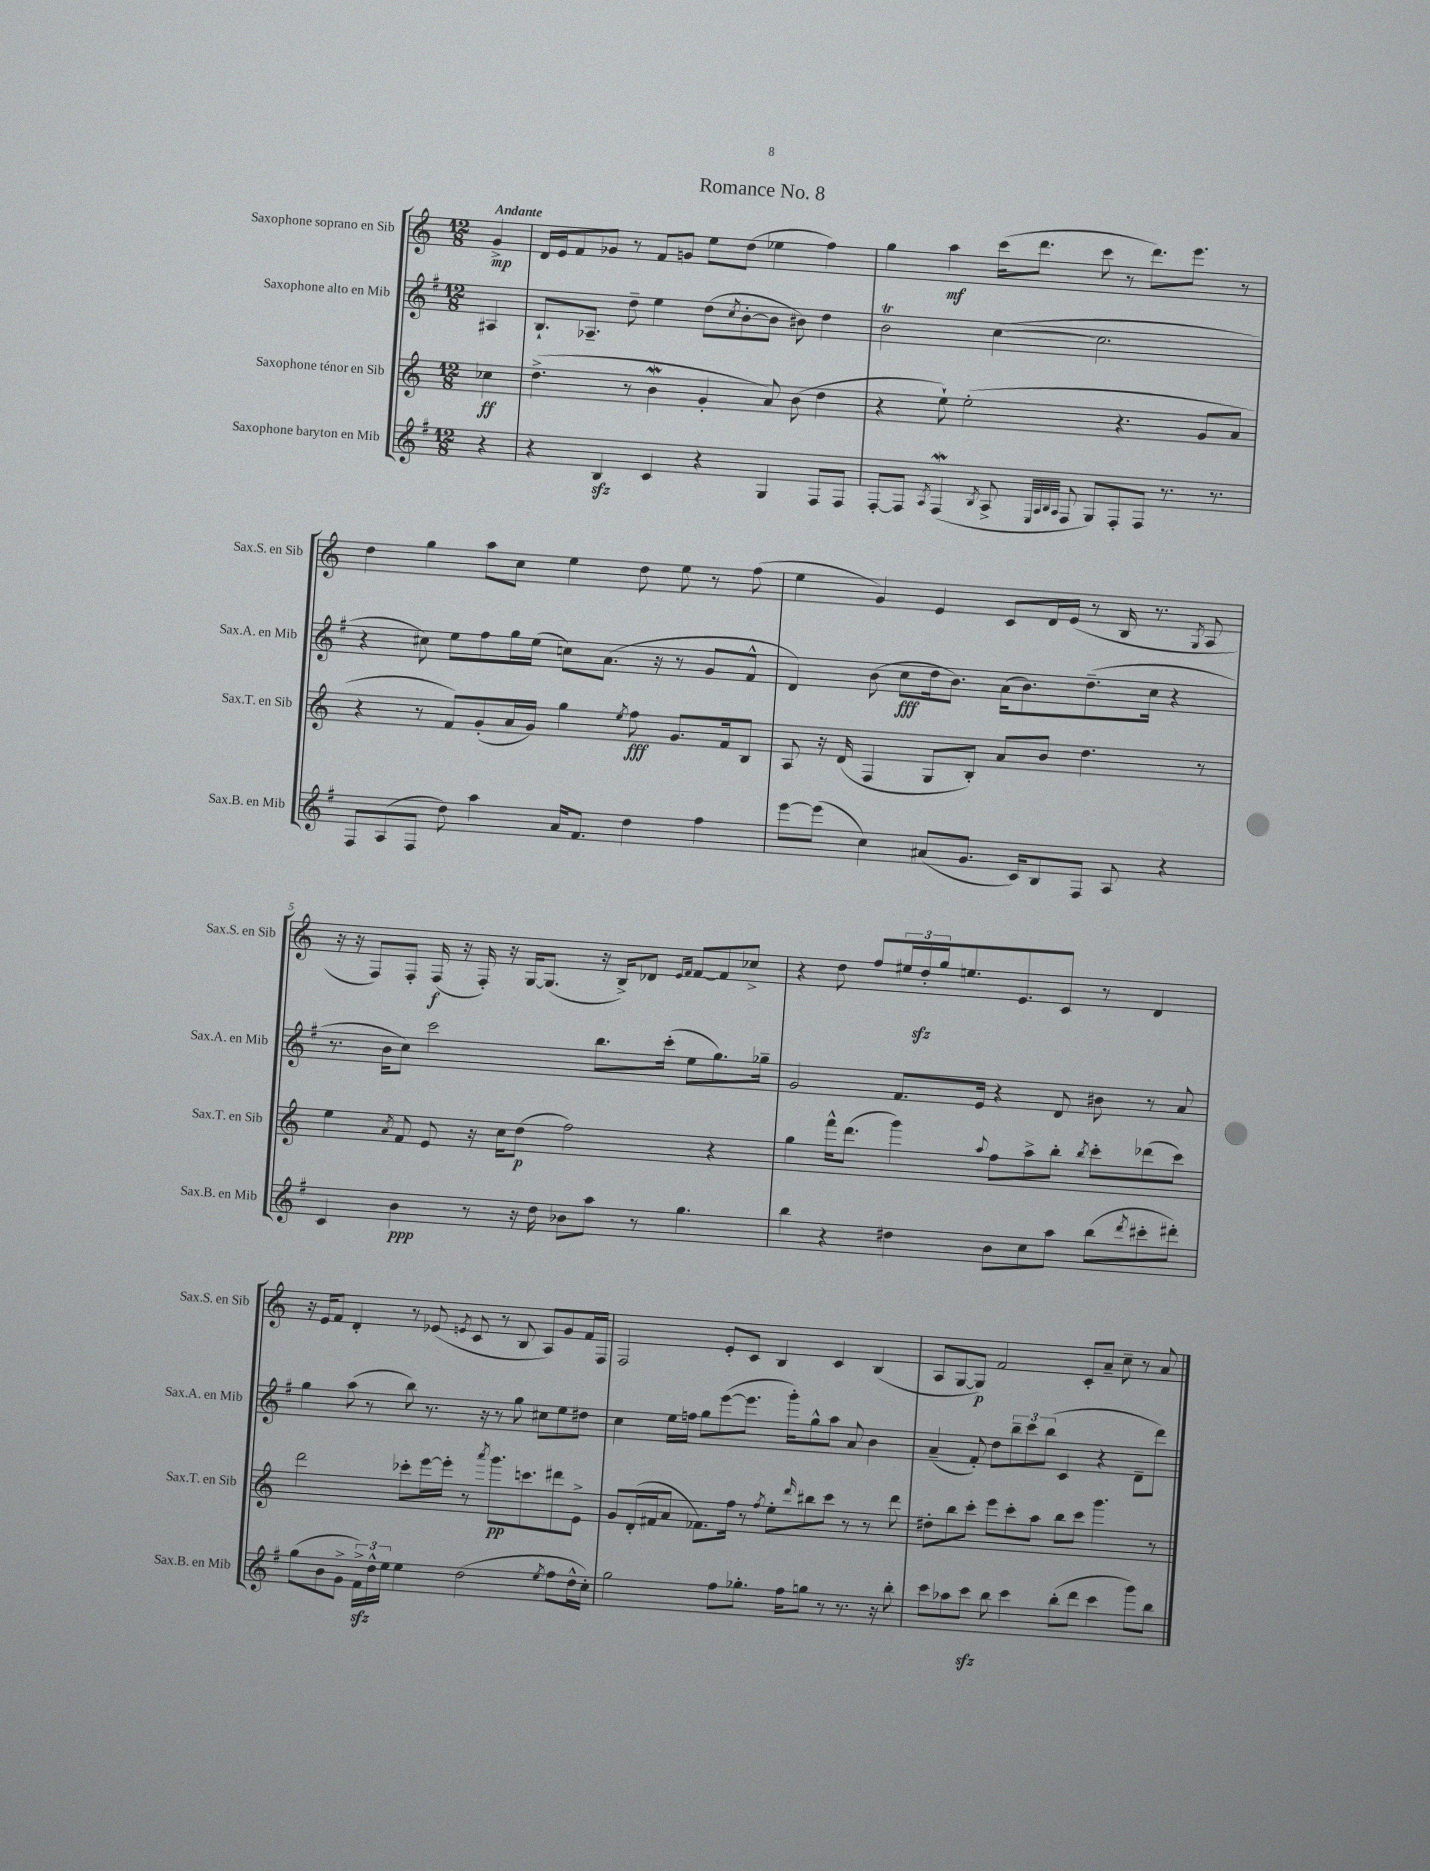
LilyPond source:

\header { title = "Romance No. 8" }
<<
\new StaffGroup <<
\new Staff = "s0" \with { instrumentName = "Saxophone soprano en Sib" shortInstrumentName = "Sax.S. en Sib" } {
    \clef treble \key c \major \numericTimeSignature \time 12/8 \partial 4 \tempo "Andante"
    g'4->\mp |
    d'16 e'16 f'8 ges'8 r8 f'8 g'8 e''8 d''8( ees''4 f''4) |
    g''4 a''4\mf c'''16( d'''8. c'''8 r8 d'''8.) e'''8. r8 |
    d''4 g''4 a''8 c''8 e''4 d''8 e''8 r8 f''8( |
    e''4 g'4) e'4 c'8 d'16 e'16( r8 b16 r8. \acciaccatura { g8 } a8 |
    r16 r16 f8) f8-. f16\f( r16 f16-.) r16 g16~ g8.( r16 b16->) des'8 \grace { e'16 f'16 } f'8~ f'8 ces''8-> |
    r4 d''8 f''8 \tuplet 3/2 { eis''16 d''16-.\sfz g''16 } e''8. e'8. c'8 r8 d'4 |
    r16 e'16 f'8 d'4-. r8 ees'8( \acciaccatura { e'8 } c'8 r8 b8 a8) g'8 f'16 f16 |
    f2 e'8-. c'8 b4 c'4 b4( |
    a8 g8~ g8\p) f'2 c'8-. a'8-- c''8-- r8 a'8 \bar "|." |
}
\new Staff = "s1" \with { instrumentName = "Saxophone alto en Mib" shortInstrumentName = "Sax.A. en Mib" } {
    \clef treble \key g \major \numericTimeSignature \time 12/8 \partial 4
    ais4 |
    b8.-! aes8.-- d''8-- e''4 d''8( \acciaccatura { c''8 } b'8~-. b'8 bis'8) d''4 |
    b'2\trill c''4~( c''2. |
    r4 cis''8) e''8 fis''8 g''16 e''16( c''8) a'8.( r16 r8 g'8 fis'8-^ |
    d'4) b'8( c''8\fff d''16 b'8.) a'16( b'8.) d''8.--( c''16 r4 |
    r8. b'16 c''8) c'''2 b''8. c'''16-.( e''8 g''8.) ges''16-- |
    g'2 fis'8. e'16 r4 d'8 bis'8 r8 a'8 |
    g''4 a''8( r8 b''8) r8. r16 r8 g''8 cis''8 e''8 dis''8 |
    c''4 e''16 f''16 g''8 e'''8~( e'''8. g'''16-.) g''8-^ a''8 a'8 b'4 |
    a'4--( fis'8-.) d''8 \tuplet 3/2 { b''8-- c'''8 b''8( } c'4 r4 d'8-- d'''8) \bar "|." |
}
\new Staff = "s2" \with { instrumentName = "Saxophone ténor en Sib" shortInstrumentName = "Sax.T. en Sib" } {
    \clef treble \key c \major \numericTimeSignature \time 12/8 \partial 4
    ces''4\ff |
    d''4.->( r8 b'4\mordent g'4-. a'8) b'8( d''4 |
    r4 e''8-!) e''2-.( r4. g'8 a'8 |
    r4 r8 f'8) g'8-.( a'16 g'16) g''4 \acciaccatura { e''8 } f''8\fff g'8. f'16 b8 |
    a8 r16 d'16( f4 g8 b8-.) a'8 b'8 d''4. r8 |
    e''4 \acciaccatura { a'8 } f'8 e'8 r16 c''16 d''8\p( f''2) r4 |
    g''4 f'''16-^ d'''8.( g'''4) \appoggiatura { a''8 } f''8 a''8-> b''8-. \acciaccatura { b''8 } c'''8-. des'''8( c'''8) |
    d'''2 ces'''8-. e'''16~ e'''16-. r8 \acciaccatura { a'''8 } g'''8.\pp c'''8. dis'''8 e'8-> |
    g'8 d'16-.( fis'16 a'8 fes'8.) f''16 r8 \acciaccatura { f''8 } e''8-. \grace { d'''16 } bis''8 c'''8 r8 r8 d'''8 |
    dis''8-. b''8 c'''8-. e'''8 c'''8-. a''8 b''8 c'''8 g'''4. r8 \bar "|." |
}
\new Staff = "s3" \with { instrumentName = "Saxophone baryton en Mib" shortInstrumentName = "Sax.B. en Mib" } {
    \clef treble \key g \major \numericTimeSignature \time 12/8 \partial 4
    r4 |
    r4 b4\sfz c'4 r4 g4 fis8 fis8 |
    fis8~-. fis8 \acciaccatura { a8 } fis4\mordent( \acciaccatura { b8 } a8-> \grace { e32 a32 b32 a32 } fis8 g8) fis8-. fis8 r8. r8. |
    fis8 a8( fis8 d''8) a''4 a'16 fis'8. d''4 fis''4 |
    e'''8~ e'''8( c''4) ais'8( g'8. c'16) b8 fis8 a8 r4 |
    c'4 b'4\ppp r8 r16 d''16 bes'8 a''8 r8 g''4. |
    b''4 r4 dis''4 b'8 c''8 a''8 b''8( \acciaccatura { d'''8 } cis'''8-. dis'''8-.) |
    g''8( b'8 g'8-> \tuplet 3/2 { fis'16->\sfz) d''16-^ e''16 } e''4 d''2( \acciaccatura { e''8 } fis''8 d''16-^ c''16-.) |
    g''2 fis''8 ges''8.-. fis''16 g''8 r8 r8. r16 b''8-. |
    c'''8 aes''8 c'''8\sfz b''8 c'''4 b''8-.( d'''8 c'''4 g'''8) b''8 \bar "|." |
}
>>
>>
\layout { \context { \Score \override BarNumber.break-visibility = ##(#f #t #t) barNumberVisibility = #(every-nth-bar-number-visible 5) } }
